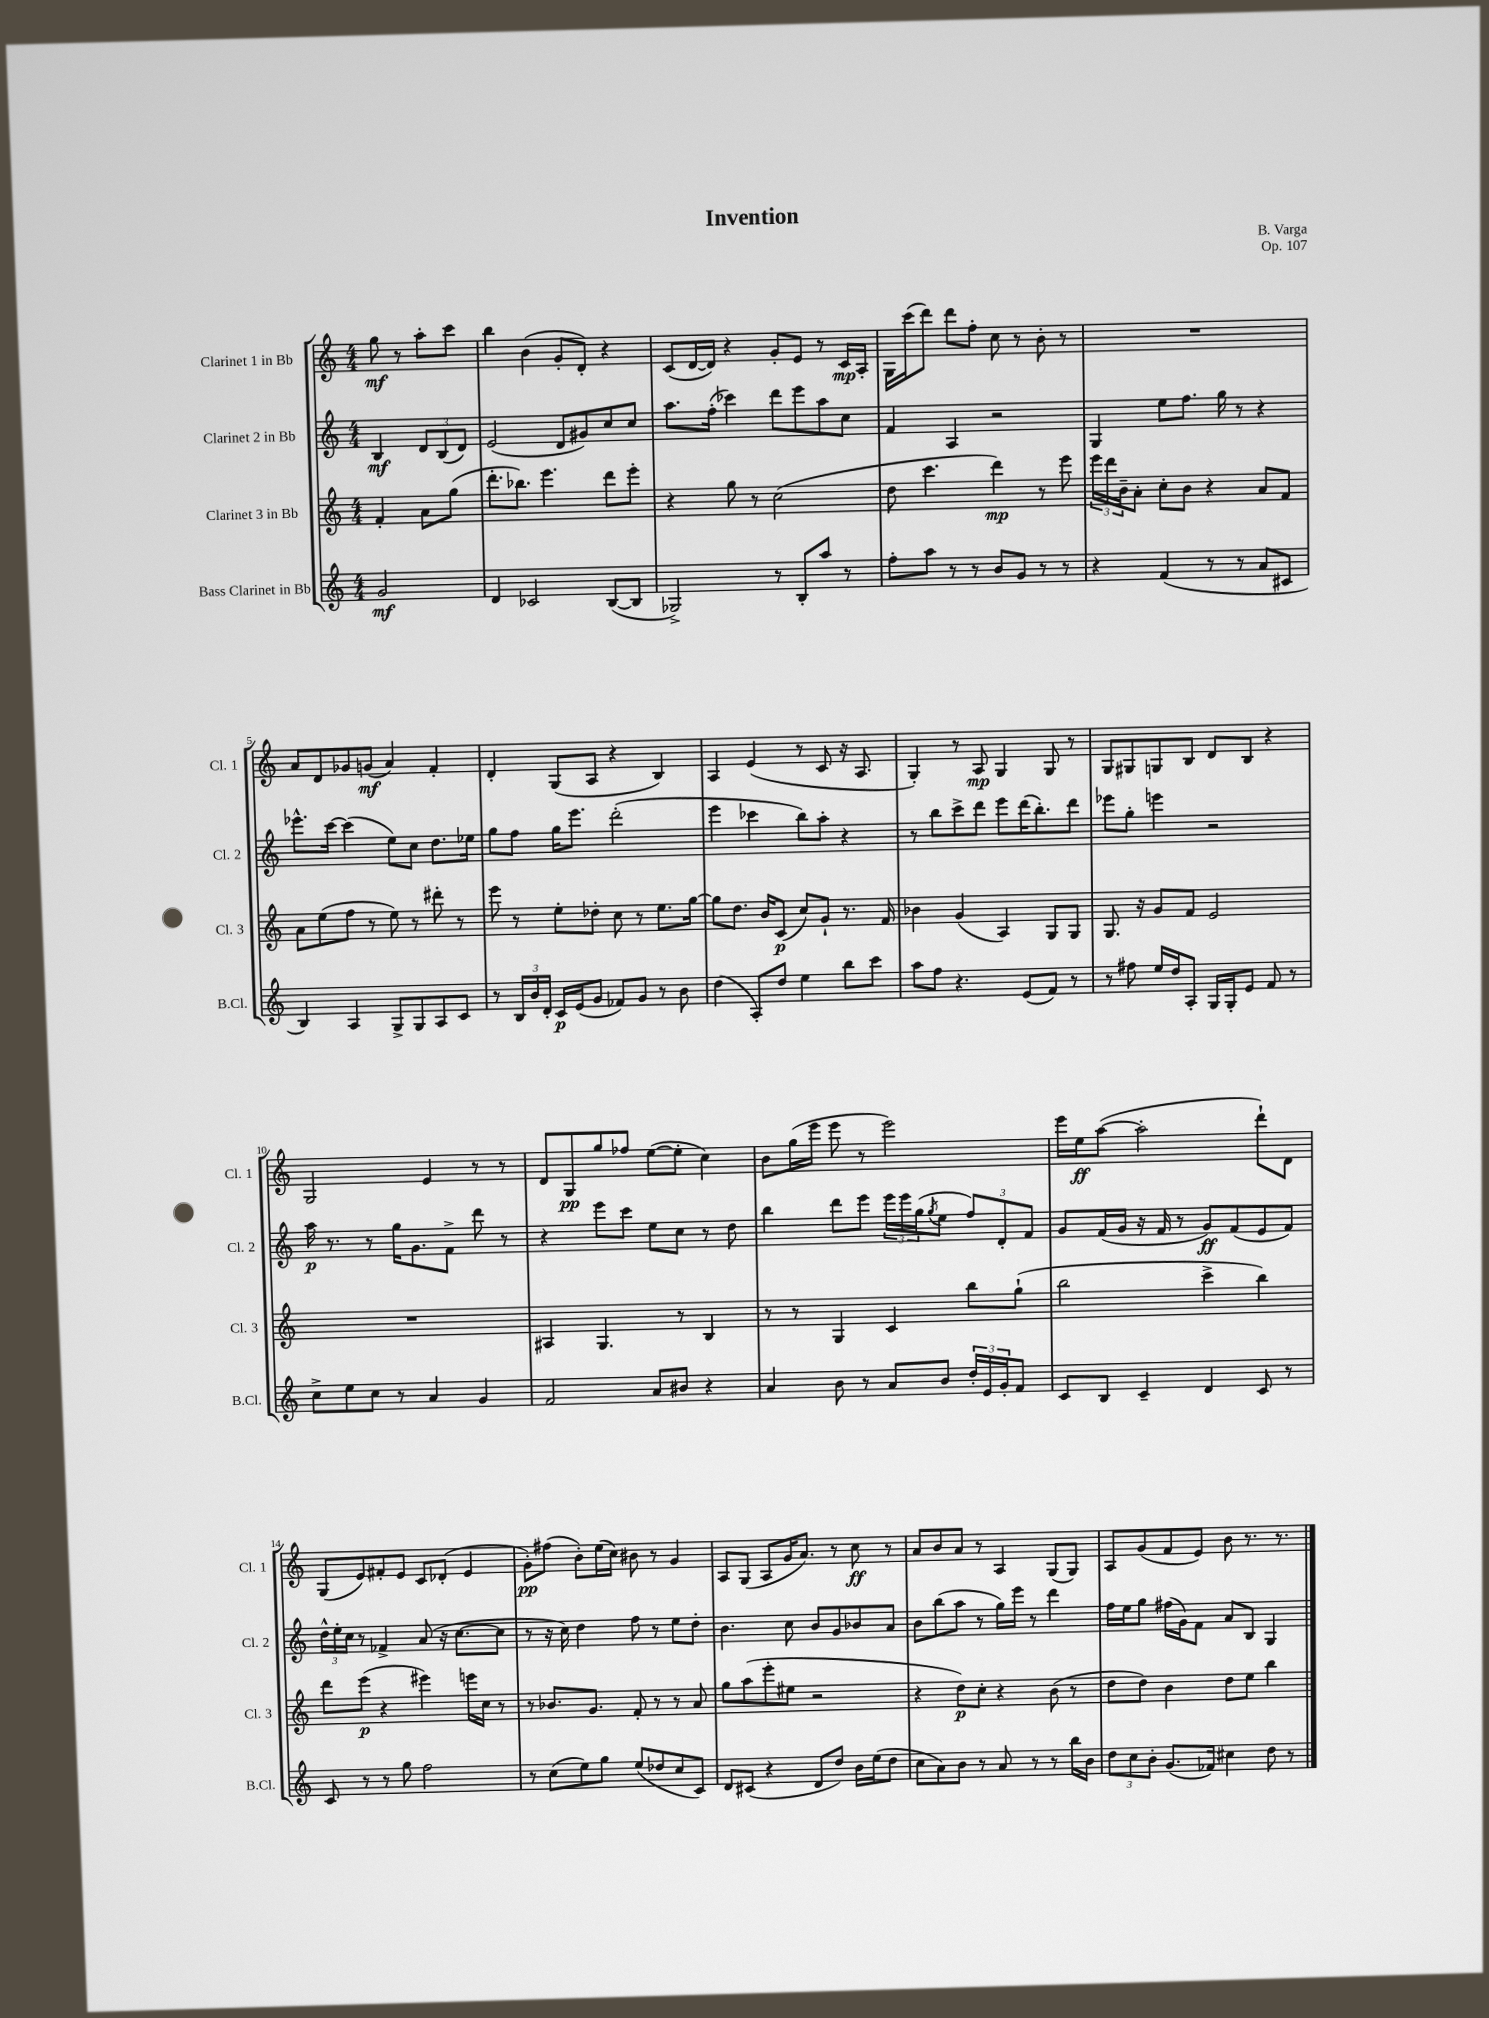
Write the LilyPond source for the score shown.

\header { title = "Invention" composer = "B. Varga" opus = "Op. 107" }
<<
\new StaffGroup <<
\new Staff = "s0" \with { instrumentName = "Clarinet 1 in Bb" shortInstrumentName = "Cl. 1" } {
    \clef treble \key c \major \numericTimeSignature \time 4/4 \partial 2
    g''8\mf r8 a''8-. c'''8 |
    b''4 b'4( g'8-. d'8-.) r4 |
    c'8( d'16~ d'16) r4 g'8-. e'8 r8 c'16\mp a16-. |
    g16 c'''16( d'''8) d'''8 f''8-. c''8 r8 b'8-. r8 |
    R1 |
    a'8 d'8 ges'8 g'8\mf( a'4) f'4-. |
    d'4-. g8( a8 r4 b4) |
    a4 e'4( r8 c'8 r16 a8. |
    g4-.) r8 a8\mp g4 g8 r8 |
    g8 gis8 g8 b8 d'8 b8 r4 |
    g2 e'4 r8 r8 |
    d'8 g8\pp g''8 fes''8 e''8~( e''8-. c''4) |
    b'8 g''16( e'''16 e'''8 r8 e'''2) |
    e'''16 e''16\ff a''8~( a''2-. d'''8-!) d'8 |
    g8( e'8) fis'8-. e'8 c'8 des'8-.( e'4 |
    g'8-.\pp) fis''8( b'8-.) e''16( c''16) bis'8 r8 g'4 |
    a8 g8( a8 g'16 a'8.) r8 c''8\ff r8 |
    a'8 b'8 a'8 r8 a4 g8( g8) |
    a8 g'8( f'8 e'8) b'8 r8. r8. \bar "|." |
}
\new Staff = "s1" \with { instrumentName = "Clarinet 2 in Bb" shortInstrumentName = "Cl. 2" } {
    \clef treble \key c \major \numericTimeSignature \time 4/4 \partial 2
    b4\mf \tuplet 3/2 { d'8 b8( d'8) } |
    e'2( d'8 gis'8) c''8 c''8 |
    a''8. f''16-.( ces'''4) d'''8 e'''8 a''8 c''8 |
    f'4 a4 r2 |
    g4 e''8 f''8. g''16 r8 r4 |
    ees'''8.-^ c'''16~ c'''4( e''8) c''8 d''8. ees''16 |
    g''8 f''8 g''16 e'''8. d'''2-.( |
    e'''4 ces'''4 b''8) a''8-. r4 |
    r8 b''8 c'''8-> d'''8 e'''8 d'''16( b''8.-.) d'''8 |
    ees'''8 g''8-. e'''4 r2 |
    a''16\p r8. r8 g''16 g'8. f'8-> d'''8 r8 |
    r4 e'''8 c'''8 e''8 c''8 r8 d''8 |
    b''4 d'''8 e'''8 \tuplet 3/2 { e'''16 e'''16 g''16( } \acciaccatura { g''8 } e''8 \tuplet 3/2 { f''8) d'8-. f'8 } |
    g'8 f'16( g'16 r16 f'16 r8 g'8\ff) f'8( e'8 f'8) |
    \tuplet 3/2 { d''16-^ e''16-. c''16 } r8 fes'4-> a'8( r16 c''8.~ c''8 |
    r8 r16 c''16) d''4 f''8 r8 e''8 d''8-. |
    b'4. c''8 b'8 g'8 bes'8 a'8 |
    b'8 b''8( a''8 r8 g''16) e'''16 r8 d'''4 |
    f''16 e''16 g''8 fis''16( g'16) f'8 a'8 b8 g4 \bar "|." |
}
\new Staff = "s2" \with { instrumentName = "Clarinet 3 in Bb" shortInstrumentName = "Cl. 3" } {
    \clef treble \key c \major \numericTimeSignature \time 4/4 \partial 2
    f'4-. a'8 g''8( |
    d'''8.-. bes''8.) e'''4. d'''8 e'''8-. |
    r4 g''8 r8 c''2( |
    d''8 c'''4. d'''4\mp) r8 e'''8 |
    \tuplet 3/2 { e'''16 d'''16 b'16-- } a'8-. c''8-. b'8 r4 a'8 f'8 |
    a'8 e''8( f''8 r8 e''8) r8 dis'''8-. r8 |
    e'''8 r8 e''8-. des''8-. c''8 r8 e''8. g''16~ |
    g''8 d''8. b'16 c'8\p( c''8) g'8-! r8. f'16 |
    bes'4 g'4( a4) g8 g8 |
    g8. r16 g'8 f'8 e'2 |
    R1 |
    ais4 g4. r8 b4 |
    r8 r8 g4 c'4 b''8 g''8-!( |
    b''2 c'''4-> b''4) |
    d'''8 e'''8\p( r4 eis'''4) e'''16 c''16 r8 |
    r8 bes'8. g'8. f'8-. r8 r8 a'8 |
    g''8 a''8( e'''8-. eis''8 r2 |
    r4 d''8\p) c''8-. r4 b'8( r8 |
    d''8 d''8) b'4 d''8 e''8 b''4 \bar "|." |
}
\new Staff = "s3" \with { instrumentName = "Bass Clarinet in Bb" shortInstrumentName = "B.Cl." } {
    \clef treble \key c \major \numericTimeSignature \time 4/4 \partial 2
    g'2\mf |
    d'4 ces'2 b8~( b8 |
    ges2->) r8 b8-. a''8 r8 |
    f''8-. a''8 r8 r8 b'8 g'8 r8 r8 |
    r4 f'4( r8 r8 a'8 cis'8 |
    b4) a4 g8-> g8 a8 c'8 |
    r8 \tuplet 3/2 { b16 b'16 d'16-. } c'16\p e'16( g'8 fes'8) g'8 r8 b'8 |
    d''4( a8-.) d''8 e''4 b''8 c'''8 |
    a''8 f''8 r4. e'8( f'8) r8 |
    r8 fis''8 e''16 d''16 a8-. g16 g16-. e'8 f'8 r8 |
    c''8-> e''8 c''8 r8 a'4 g'4 |
    f'2 a'8 bis'8 r4 |
    a'4 b'8 r8 a'8 b'8 \tuplet 3/2 { d''16-. e'16 g'16-. } f'8 |
    c'8 b8 c'4-- d'4 c'8 r8 |
    c'8 r8 r8 g''8 f''2 |
    r8 c''8( e''8) g''8 e''8( des''8 c''8 c'8) |
    d'8 cis'8( r4 d'8 d''8) b'16 e''16( d''8 |
    c''8 a'8) b'8 r8 a'8 r8 r8 b''16 b'16 |
    \tuplet 3/2 { d''8 c''8 b'8-. } g'8.( fes'16) cis''4 d''8 r8 \bar "|." |
}
>>
>>
